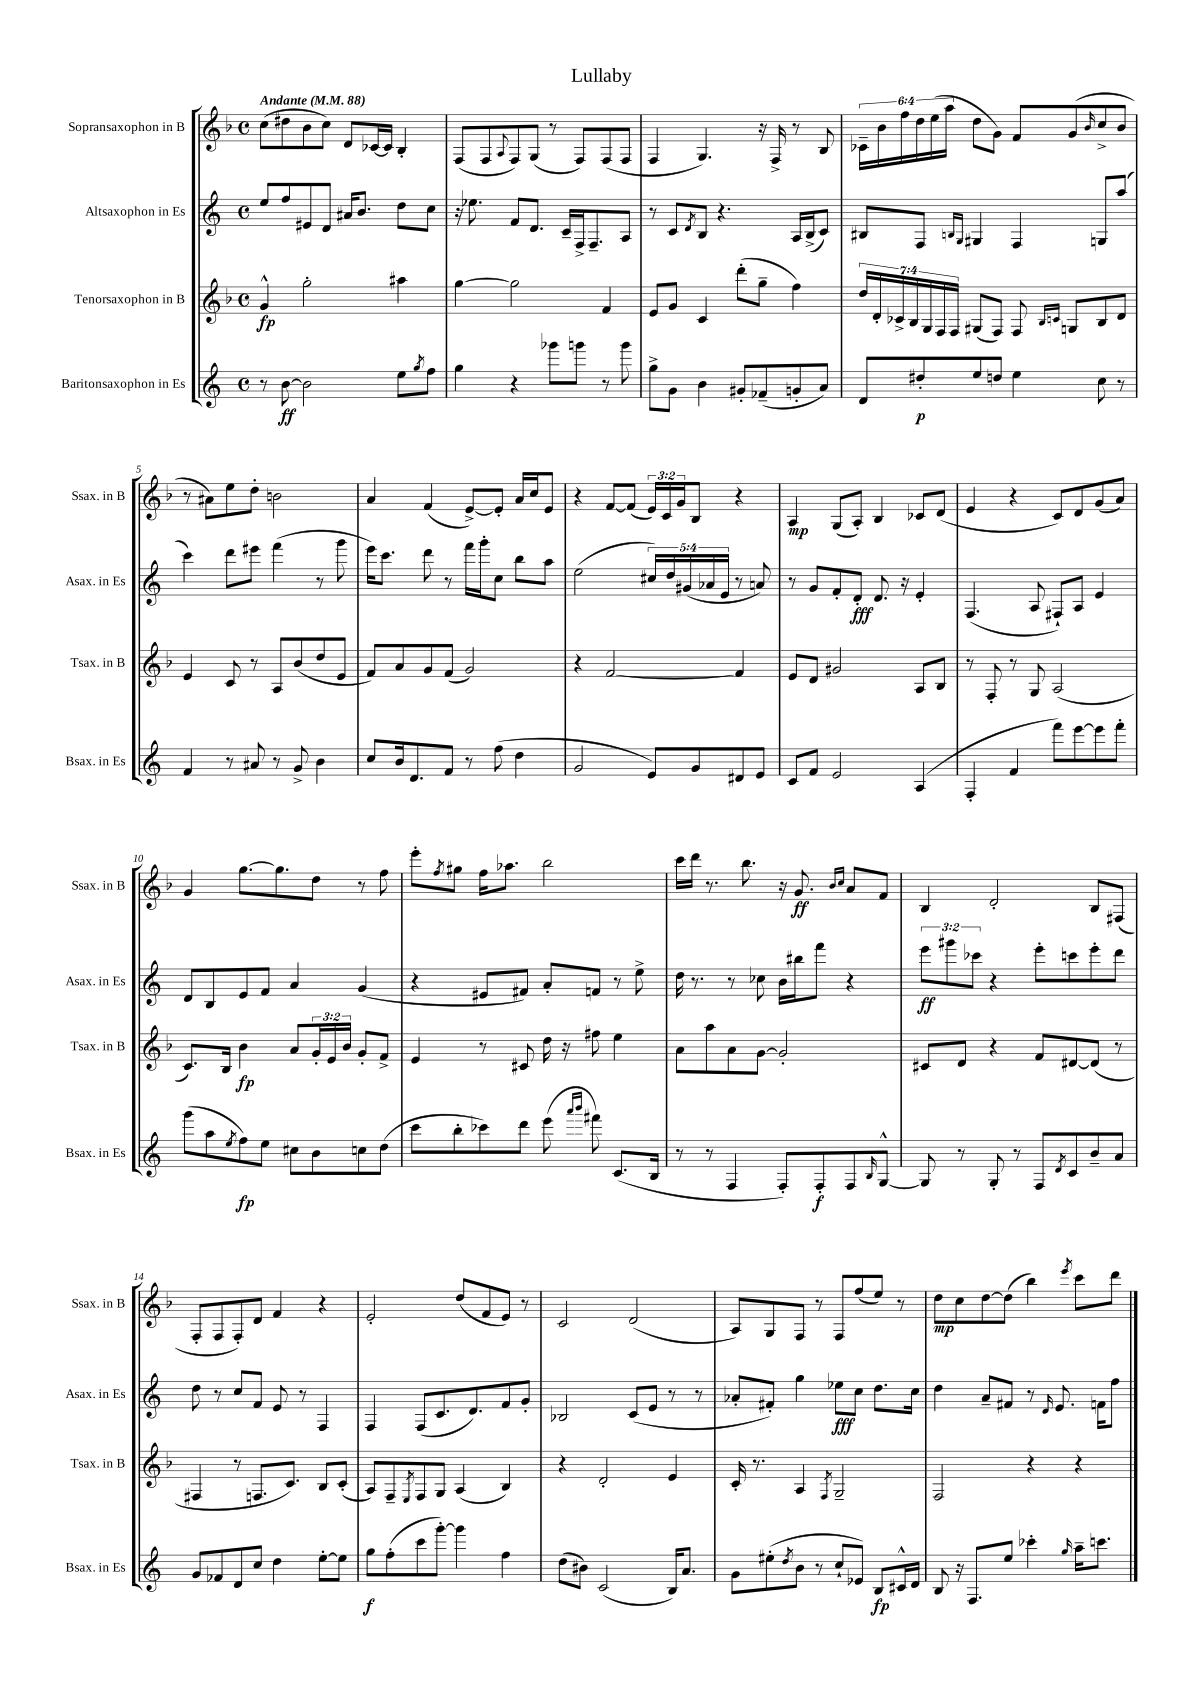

**kern	**dynam	**kern	**dynam	**kern	**dynam	**kern	**dynam
*part4	*part4	*part3	*part3	*part2	*part2	*part1	*part1
*staff4	*staff4	*staff3	*staff3	*staff2	*staff2	*staff1	*staff1
*I"Baritonsaxophon in Es	*	*I"Tenorsaxophon in B	*	*I"Altsaxophon in Es	*	*I"Sopransaxophon in B	*
*I'Bsax. in Es	*	*I'Tsax. in B	*	*I'Asax. in Es	*	*I'Ssax. in B	*
*clefG2	*	*clefG2	*	*clefG2	*	*clefG2	*
*k[]	*	*k[b-]	*	*k[]	*	*k[b-]	*
*M4/4	*	*M4/4	*	*M4/4	*	*M4/4	*
*met(c)	*	*met(c)	*	*met(c)	*	*met(c)	*
*MM88	*	*MM88	*	*MM88	*	*MM88	*
=1	=1	=1	=1	=1	=1	=1	=1
!	!	!	!	!	!	!LO:TX:a:B:t=Andante	!
8r	.	4g^^/	fp	8ee/L	.	(8cc\L	.
[8b\	ff	.	.	8ff/	.	8dd#X\	.
2b\]	.	2gg'\	.	8e#X/	.	8b-\	.
.	.	.	.	8d/J	.	8cc\J)	.
.	.	.	.	16a#X/KL	.	8d/L	.
.	.	.	.	8.b/J	.	.	.
.	.	.	.	.	.	[16c-X/L	.
.	.	.	.	.	.	16c-/JJ]	.
8ee\L	.	4aa#X\	.	8dd\L	.	4B-'/	.
8qgg/	.	.	.	.	.	.	.
8ff\J	.	.	.	8cc\J	.	.	.
=2	=2	=2	=2	=2	=2	=2	=2
4gg\	.	[4gg\	.	16r	.	(8F/L	.
.	.	.	.	8.ee-X\	.	.	.
.	.	.	.	.	.	8F/	.
.	.	.	.	.	.	8qqA/	.
4r	.	2gg\]	.	8f/L	.	8F/)	.
.	.	.	.	8.d/J	.	(8G/J	.
8ggg-X\L	.	.	.	.	.	8r	.
.	.	.	.	16c~/LL	.	.	.
8gggn\J	.	.	.	16F^/J	.	8F/L)	.
.	.	.	.	8.F~/	.	.	.
8r	.	4f/	.	.	.	(8F/	.
8ggg\	.	.	.	8A/J	.	8F/J	.
=3	=3	=3	=3	=3	=3	=3	=3
8gg^\L	.	8e/L	.	8r	.	4F/	.
8g\J	.	8g/J	.	8c/L	.	.	.
.	.	.	.	8qd/	.	.	.
4b\	.	4c/	.	8B/J	.	4.G/)	.
.	.	.	.	4.r	.	.	.
8g#X'/L	.	(8ddd'\L	.	.	.	.	.
(8f-X~/	.	8gg~\J	.	.	.	16r	.
.	.	.	.	.	.	16F^/	.
8gn'/	.	4ff\)	.	16A/LL	.	8r	.
.	.	.	.	(16B^/J	.	.	.
8a/J)	.	.	.	8c/J)	.	8B-/	.
=4	=4	=4	=4	=4	=4	=4	=4
8d/L	.	28dd/LL	.	8B#X/L	.	24c-X~\LL	.
.	.	28d'/	.	.	.	.	.
.	.	.	.	.	.	24b-\	.
.	.	28c-X^/	.	.	.	.	.
.	.	.	.	.	.	24ff\	.
.	.	28B-/	.	.	.	.	.
8dd#X'/	p	.	.	8F/J	.	24dd\	.
.	.	28G/	.	.	.	.	.
.	.	.	.	.	.	(24ee\	.
.	.	28F/	.	.	.	.	.
.	.	.	.	.	.	24aa\JJ	.
.	.	28F/JJ	.	.	.	.	.
.	.	.	.	16qqBn/LL	.	.	.
.	.	.	.	16qqG/JJ	.	.	.
8ee/	.	(8G#X/L	.	4G#X/	.	8dd\L	.
8ddn/J	.	8F/J)	.	.	.	8g\J)	.
4ee\	.	8F/	.	4F/	.	8f/L	.
.	.	16qqB-/LL	.	.	.	.	.
.	.	16qqcn/JJ	.	.	.	.	.
.	.	8Gn/L	.	.	.	(8g/	.
.	.	.	.	.	.	16qqb-/	.
8cc\	.	8B-/	.	8Gn/L	.	8cc^/	.
8r	.	8d/J	.	(8aa/J	.	8b-/J	.
!!LO:LB:g=z
=5	=5	=5	=5	=5	=5	=5	=5
4f/	.	4e/	.	4ccc\)	.	8r	.
.	.	.	.	.	.	8a#X\L)	.
8r	.	8c/	.	8ddd\L	.	8ee\	.
8a#X/	.	8r	.	8eee#X\J	.	8dd'\J	.
8r	.	8A/L	.	(4fff\	.	2bn\	.
8g^/	.	(8b-/	.	.	.	.	.
4b\	.	8dd/	.	8r	.	.	.
.	.	8e/J	.	8ggg\	.	.	.
=6	=6	=6	=6	=6	=6	=6	=6
8cc/L	.	8f/L)	.	16eee\KL)	.	4a/	.
.	.	.	.	8.ccc\J	.	.	.
16b/k	.	8a/	.	.	.	.	.
8.d/	.	.	.	.	.	.	.
.	.	8g/	.	8ddd\	.	(4f/	.
8f/J	.	(8f/J	.	8r	.	.	.
8r	.	2g/)	.	16fff\LL	.	[8e^/L)	.
.	.	.	.	16ggg'\J	.	.	.
(8ff\	.	.	.	8cc\J	.	8e'/J]	.
4dd\	.	.	.	8bb\L	.	16a/LL	.
.	.	.	.	.	.	16cc/J	.
.	.	.	.	8aa\J	.	8e/J	.
=7	=7	=7	=7	=7	=7	=7	=7
2g/	.	4r	.	(2ee\	.	4r	.
.	.	[2f/	.	.	.	[8f/L	.
.	.	.	.	.	.	(8f/J]	.
8e/L)	.	.	.	20cc#X/LL)	.	24e/LL)	.
.	.	.	.	.	.	24c/	.
.	.	.	.	20dd/	.	.	.
.	.	.	.	.	.	24g/J	.
.	.	.	.	(20g#X/	.	.	.
8g/	.	.	.	.	.	8B-/J	.
.	.	.	.	20a-X/	.	.	.
.	.	.	.	20e/JJ	.	.	.
8d#X/	.	4f/]	.	8r	.	4r	.
8e/J	.	.	.	8an/)	.	.	.
=8	=8	=8	=8	=8	=8	=8	=8
8c/L	.	8e/L	.	8r	.	4A/	mp
8f/J	.	8d/J	.	8g/L	.	.	.
2e/	.	2g#X/	.	8f'/	.	(8G/L	.
.	.	.	.	8d'/J	fff	8A'/J)	.
.	.	.	.	8.d/	.	4B-/	.
.	.	.	.	16r	.	.	.
(4A/	.	8A/L	.	4e'/	.	8c-X/L	.
.	.	8B-/J	.	.	.	(8d/J	.
=9	=9	=9	=9	=9	=9	=9	=9
4F'/	.	8r	.	(4.F/	.	4e/	.
.	.	8F'/	.	.	.	.	.
4f/	.	8r	.	.	.	4r	.
.	.	8G/	.	8A/	.	.	.
8fff\L)	.	(2A/	.	8F#X`/L)	.	8c/L)	.
[8eee\	.	.	.	8A/J	.	8d/	.
8eee\]	.	.	.	4e/	.	(8g/	.
8fff'\J	.	.	.	.	.	8a/J)	.
!!LO:LB:g=z
=10	=10	=10	=10	=10	=10	=10	=10
(8ggg\L	.	8.c/L)	.	8d/L	.	4g/	.
8aa\	.	.	.	8B/	.	.	.
.	.	16B-/Jk	.	.	.	.	.
8qee/	.	.	.	.	.	.	.
8ff\)	fp	4b-\	fp	8e/	.	[8.gg\L	.
8ee\J	.	.	.	8f/J	.	.	.
.	.	.	.	.	.	8.gg\]	.
8cc#X\L	.	8a/L	.	4a/	.	.	.
8b\	.	24g'/L	.	.	.	8dd\J	.
.	.	24e/	.	.	.	.	.
.	.	24b-/JJ	.	.	.	.	.
8ccn\	.	8g'/L	.	(4g/	.	8r	.
(8dd\J	.	8f^/J	.	.	.	8ff\	.
=11	=11	=11	=11	=11	=11	=11	=11
8ccc\L	.	4e/	.	4r	.	8eee'\L	.
.	.	.	.	.	.	8qff/	.
8bb'\	.	.	.	.	.	8gg#X\J	.
8ccc-X\)	.	8r	.	8e#X/L	.	16ff\KL	.
.	.	.	.	.	.	8.aa-X\J	.
8ddd\J	.	8c#X/	.	8f#X/J)	.	.	.
(8eee\	.	16dd\	.	8a'/L	.	2bb-\	.
.	.	16r	.	.	.	.	.
16qqaaa/LL	.	.	.	.	.	.	.
16qqbbb/JJ	.	.	.	.	.	.	.
8fff#X\)	.	8ff#X\	.	8fn/J	.	.	.
(8.c/L	.	4ee\	.	8r	.	.	.
.	.	.	.	8ee^\	.	.	.
16B/Jk	.	.	.	.	.	.	.
=12	=12	=12	=12	=12	=12	=12	=12
8r	.	8a\L	.	16dd\	.	16ccc\LL	.
.	.	.	.	8.r	.	16ddd\JJ	.
8r	.	8aa\	.	.	.	8.r	.
4F/	.	8a\	.	8r	.	.	.
.	.	.	.	.	.	8.bb-\	.
.	.	[8g\J	.	8cc-X\	.	.	.
8F'/L)	.	2g'/]	.	16b\LL	.	16r	.
.	.	.	.	16bb#X\J	.	8.g/	ff
8F'/	f	.	.	8fff\J	.	.	.
.	.	.	.	.	.	16qqb-/LL	.
.	.	.	.	.	.	16qqcc/JJ	.
8F/	.	.	.	4r	.	8a/L	.
16qqB/	.	.	.	.	.	.	.
[8G^^/J	.	.	.	.	.	8f/J	.
=13	=13	=13	=13	=13	=13	=13	=13
8G/]	.	8c#X/L	.	12eee\L	ff	4B-/	.
.	.	.	.	12ggg#X\	.	.	.
8r	.	8d/J	.	.	.	.	.
.	.	.	.	12ccc-X\J	.	.	.
8G'/	.	4r	.	4r	.	2d'/	.
8r	.	.	.	.	.	.	.
8F/L	.	8f/L	.	8eee'\L	.	.	.
8qd/	.	.	.	.	.	.	.
8c/	.	[8d#X/	.	8cccn\	.	.	.
8b~/	.	(8d#/J]	.	8eee'\	.	8B-/L	.
8a/J	.	8r	.	8ddd\J	.	(8F#X/J	.
!!LO:LB:g=z
=14	=14	=14	=14	=14	=14	=14	=14
8g/L	.	4F#X/	.	8dd\	.	8F'/L	.
8f-X/	.	.	.	8r	.	8F/	.
8d/	.	8r	.	8cc/L	.	8F'/)	.
8cc/J	.	8.Fn/L	.	8f/J	.	8d/J	.
4dd\	.	.	.	8e/	.	4f/	.
.	.	8.c/J)	.	.	.	.	.
.	.	.	.	8r	.	.	.
[8ee'\L	.	8B-/L	.	4F/	.	4r	.
8ee\J]	.	(8c'/J	.	.	.	.	.
=15	=15	=15	=15	=15	=15	=15	=15
8gg\L	f	8A/L)	.	4F/	.	2e'/	.
(8ff'\	.	8F~/	.	.	.	.	.
.	.	8qE/	.	.	.	.	.
8ccc\	.	8F/	.	(8F/L	.	.	.
[8ggg'\J)	.	8G/J	.	8.c/	.	.	.
4ggg\]	.	(4A/	.	.	.	(8dd/L	.
.	.	.	.	8.d/)	.	.	.
.	.	.	.	.	.	8f/	.
4ff\	.	4B-/)	.	8f/	.	8e/J)	.
.	.	.	.	8g'/J	.	8r	.
=16	=16	=16	=16	=16	=16	=16	=16
(8dd\L	.	4r	.	2B-X/	.	2c/	.
8b#X\J)	.	.	.	.	.	.	.
(2c/	.	2d'/	.	.	.	.	.
.	.	.	.	(8c/L	.	(2d/	.
.	.	.	.	8e/J	.	.	.
16B/KL)	.	4e/	.	8r	.	.	.
8.a/J	.	.	.	.	.	.	.
.	.	.	.	8r	.	.	.
=17	=17	=17	=17	=17	=17	=17	=17
8g\L	.	16c'/	.	8a-X'/L	.	8A/L)	.
.	.	8.r	.	.	.	.	.
(8ee#X'\	.	.	.	8f#X'/J)	.	8G/	.
8qdd/	.	.	.	.	.	.	.
8b\J	.	4A/	.	4gg\	.	8F/J	.
8r	.	.	.	.	.	8r	.
.	.	8qF/	.	.	.	.	.
8cc`/L	.	2G~/	.	8ee-X\L	fff	8F/L	.
8e-X/J)	.	.	.	8cc\J	.	(8ff/	.
8B/L	fp	.	.	8.dd\L	.	8ee/J)	.
16c#X^^/L	.	.	.	.	.	8r	.
16d/JJ	.	.	.	16cc\Jk	.	.	.
=18	=18	=18	=18	=18	=18	=18	=18
8B/	.	2F/	.	4dd\	.	8dd\L	mp
16r	.	.	.	.	.	8cc\	.
8.F/L	.	.	.	.	.	.	.
.	.	.	.	8a~/L	.	[8dd\	.
8ee/J	.	.	.	8f#X/J	.	(8dd\J]	.
4ccc-X'\	.	4r	.	8r	.	4bb-\)	.
.	.	.	.	16qqd/	.	.	.
.	.	.	.	8.e/	.	.	.
16qqgg/	.	.	.	.	.	8qeee/	.
16aa~\KL	.	4r	.	.	.	8ccc\L	.
8.cccn\J	.	.	.	16fn\KL	.	.	.
.	.	.	.	8ff\J	.	8ddd\J	.
==	==	==	==	==	==	==	==
*-	*-	*-	*-	*-	*-	*-	*-
